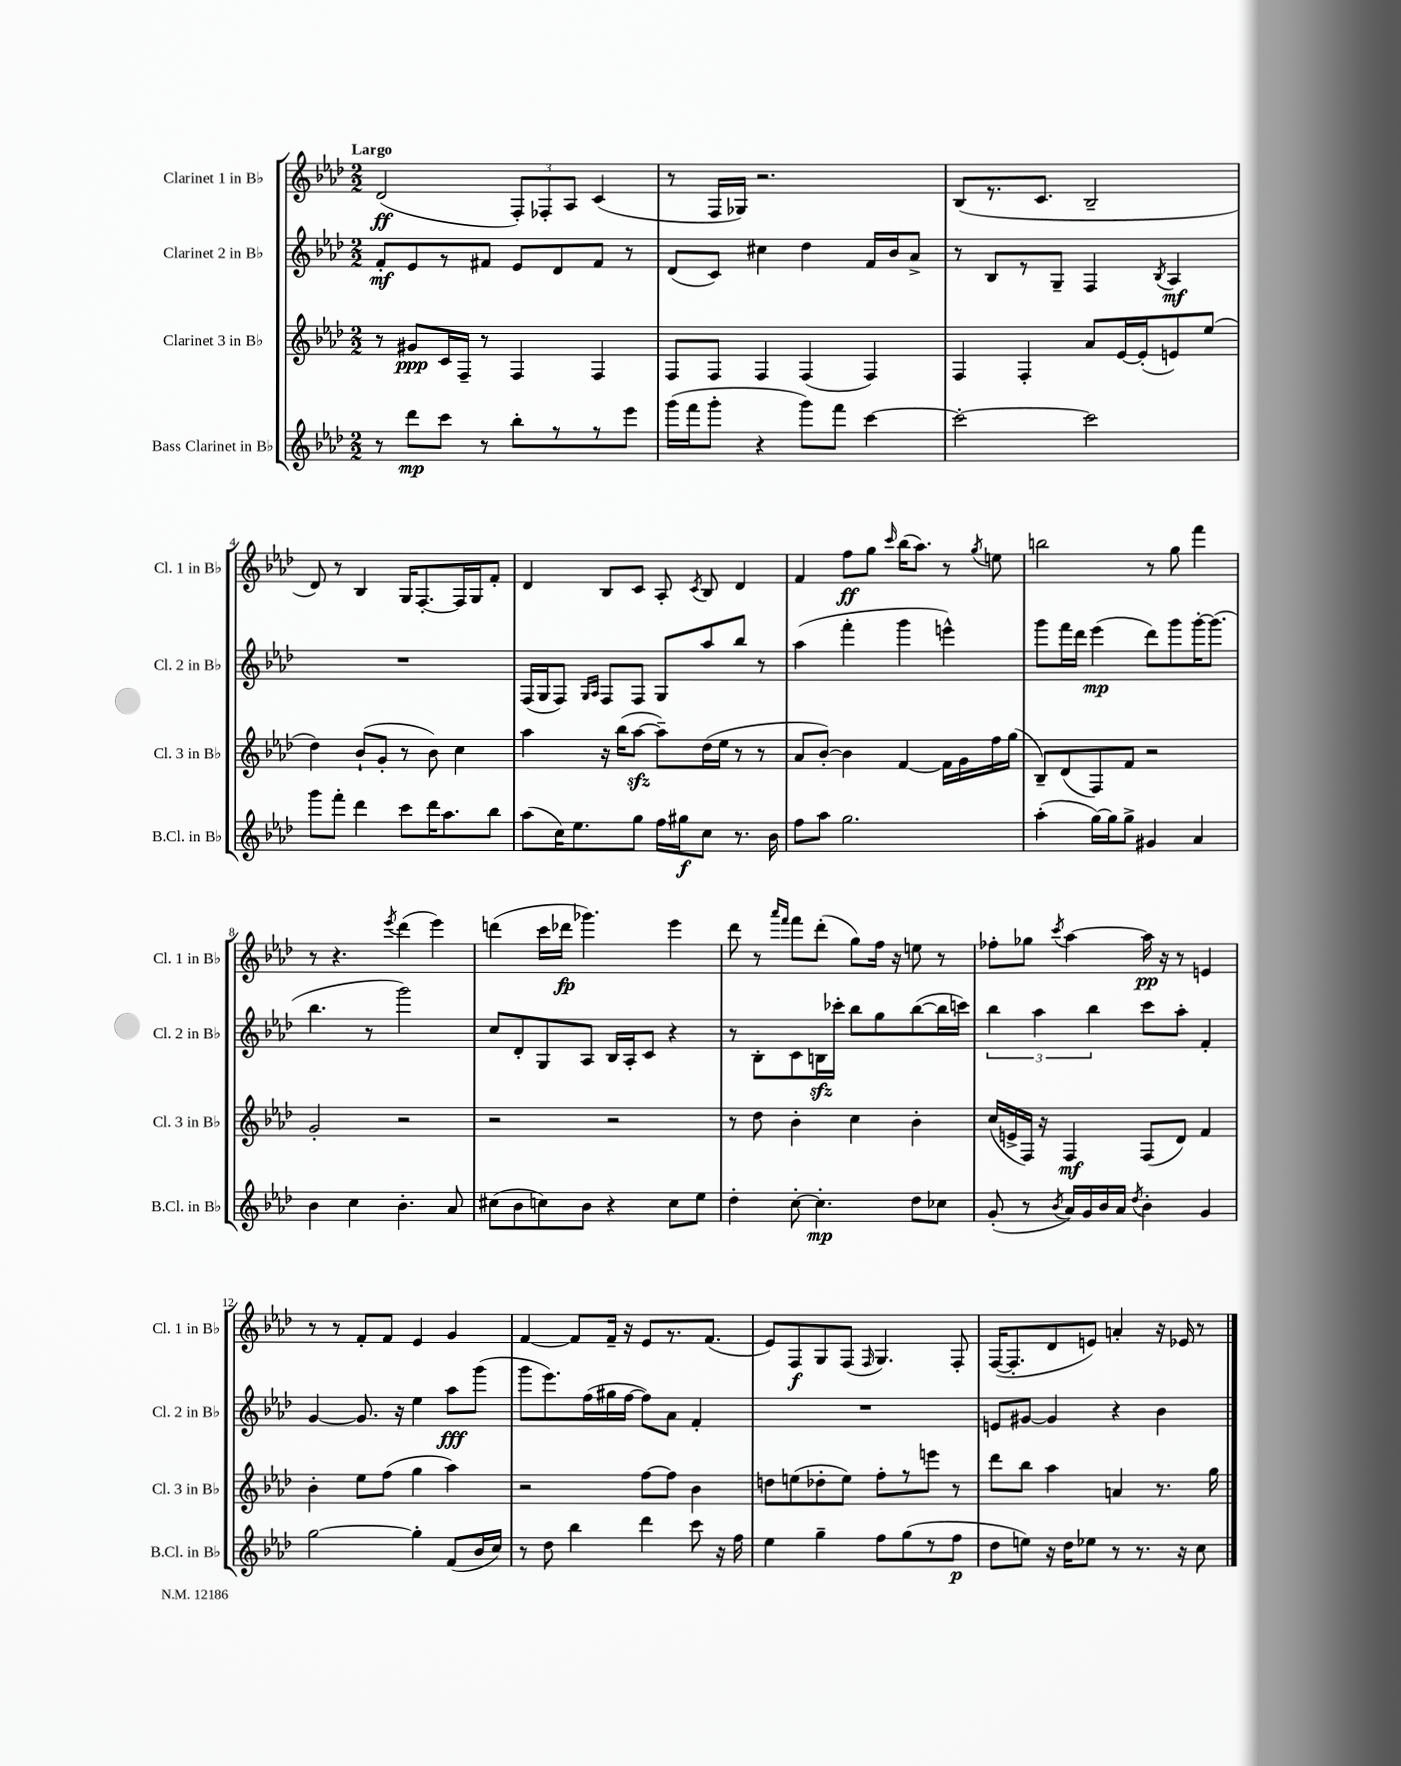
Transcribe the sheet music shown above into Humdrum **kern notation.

**kern	**dynam	**kern	**dynam	**kern	**dynam	**kern	**dynam
*part4	*part4	*part3	*part3	*part2	*part2	*part1	*part1
*staff4	*staff4	*staff3	*staff3	*staff2	*staff2	*staff1	*staff1
*I"Bass Clarinet in B♭	*	*I"Clarinet 3 in B♭	*	*I"Clarinet 2 in B♭	*	*I"Clarinet 1 in B♭	*
*I'B.Cl. in B♭	*	*I'Cl. 3 in B♭	*	*I'Cl. 2 in B♭	*	*I'Cl. 1 in B♭	*
*clefG2	*	*clefG2	*	*clefG2	*	*clefG2	*
*k[b-e-a-d-]	*	*k[b-e-a-d-]	*	*k[b-e-a-d-]	*	*k[b-e-a-d-]	*
*M2/2	*	*M2/2	*	*M2/2	*	*M2/2	*
=1	=1	=1	=1	=1	=1	=1	=1
!	!	!	!	!	!	!LO:TX:a:B:t=Largo	!
8r	.	8r	.	8f'/L	mf	(2d-/	ff
8ddd-\L	mp	8g#X/L	ppp	8e-/	.	.	.
8ccc\J	.	16c/L	.	8r	.	.	.
.	.	16F~/JJ	.	.	.	.	.
8r	.	8r	.	8f#X/J	.	.	.
8bb-'\L	.	4F/	.	8e-/L	.	12F'/L)	.
.	.	.	.	.	.	12F-X'/	.
8r	.	.	.	8d-/	.	.	.
.	.	.	.	.	.	12A-/J	.
8r	.	4F/	.	8f#/J	.	(4c/	.
8eee-\J	.	.	.	8r	.	.	.
=2	=2	=2	=2	=2	=2	=2	=2
(16ggg\LL	.	8F/L	.	(8d-/L	.	8r	.
16fff\J	.	.	.	.	.	.	.
8ggg'\J	.	8F/J	.	8c/J)	.	16F/LL	.
.	.	.	.	.	.	16G-X/JJ)	.
4r	.	4F/	.	4cc#X\	.	2.r	.
8ggg\L)	.	(4F/	.	4dd-\	.	.	.
8fff\J	.	.	.	.	.	.	.
[4ccc\	.	4F/)	.	16f/LL	.	.	.
.	.	.	.	16b-/J	.	.	.
.	.	.	.	8a-^/J	.	.	.
=3	=3	=3	=3	=3	=3	=3	=3
2ccc'\_	.	4F/	.	8r	.	(8B-/L	.
.	.	.	.	8B-/L	.	8.r	.
.	.	4F'/	.	8r	.	.	.
.	.	.	.	.	.	8.c/J	.
.	.	.	.	8G~/J	.	.	.
2ccc\]	.	8a-/L	.	4F/	.	2B-~/	.
.	.	[16e-/L	.	.	.	.	.
.	.	(16e-'/J]	.	.	.	.	.
.	.	.	.	8qB-/	.	.	.
.	.	8en/)	.	4A-/	mf	.	.
.	.	(8ee-/J	.	.	.	.	.
!!LO:LB:g=z
=4	=4	=4	=4	=4	=4	=4	=4
8ggg\L	.	4dd-\)	.	1r	.	8d-/)	.
8fff'\J	.	.	.	.	.	8r	.
4ddd-\	.	(8b-`/L	.	.	.	4B-/	.
.	.	8g'/J	.	.	.	.	.
8ccc\L	.	8r	.	.	.	16G/KL	.
.	.	.	.	.	.	[8.F'/	.
16ddd-\K	.	8b-\)	.	.	.	.	.
8.aa-\	.	.	.	.	.	.	.
.	.	4cc\	.	.	.	16F/L]	.
.	.	.	.	.	.	16G/J	.
8bb-\J	.	.	.	.	.	8f'/J	.
=5	=5	=5	=5	=5	=5	=5	=5
(8aa-\L	.	4aa-\	.	(16F/LL	.	4d-/	.
.	.	.	.	16G/J	.	.	.
16cc\K)	.	.	.	8F/J)	.	.	.
8.ee-\	.	.	.	.	.	.	.
.	.	.	.	16qqG/LL	.	.	.
.	.	.	.	16qqA-/JJ	.	.	.
.	.	16r	.	8F/L	.	8B-/L	.
.	.	(16bb-\KL	.	.	.	.	.
8gg\J	.	[8aa-zz\J	.	8F/J	.	8c/J	.
16ff\LL	.	8aa-~\L])	.	8G/L	.	8A-'/	.
16gg#X\J	f	.	.	.	.	.	.
.	.	.	.	.	.	8qc/	.
8cc\J	.	(16dd-\L	.	8aa-/	.	8B-/	.
.	.	16ee-\JJ	.	.	.	.	.
8.r	.	8r	.	8bb-/J	.	4d-/	.
.	.	8r	.	8r	.	.	.
16b-\	.	.	.	.	.	.	.
=6	=6	=6	=6	=6	=6	=6	=6
8ff\L	.	8a-/L	.	(4aa-\	.	4f/	.
8aa-\J	.	[8b-'/J)	.	.	.	.	.
2.gg\	.	4b-\]	.	4fff'\	.	8ff\L	ff
.	.	.	.	.	.	8gg\J	.
.	.	.	.	.	.	16qqccc/	.
.	.	[4f/	.	4ggg\	.	(16bb-\KL	.
.	.	.	.	.	.	8.aa-\J)	.
.	.	16f\LL]	.	4eeen^^\)	.	8r	.
.	.	16g\	.	.	.	.	.
.	.	.	.	.	.	8qgg/	.
.	.	16ff\	.	.	.	8een\	.
.	.	(16gg\JJ	.	.	.	.	.
=7	=7	=7	=7	=7	=7	=7	=7
(4aa-'\	.	8B-~/L)	.	8ggg\L	.	2bbn\	.
.	.	(8d-/	.	16fff\L	.	.	.
.	.	.	.	16ddd-\JJ	.	.	.
[16gg\LL)	.	8F/)	.	(4eee-\	mp	.	.
16gg\J]	.	.	.	.	.	.	.
8gg^\J	.	8f/J	.	.	.	.	.
4g#X/	.	2r	.	8ddd-\L)	.	8r	.
.	.	.	.	8ggg\	.	8gg\	.
4a-/	.	.	.	[16ggg'\K	.	4fff\	.
.	.	.	.	(8.ggg\J]	.	.	.
!!LO:LB:g=z
=8	=8	=8	=8	=8	=8	=8	=8
4b-\	.	2g'/	.	4.bb-\	.	8r	.
.	.	.	.	.	.	4.r	.
4cc\	.	.	.	.	.	.	.
.	.	.	.	8r	.	.	.
.	.	.	.	.	.	8qeee-/	.
4.b-'\	.	2r	.	2ggg\)	.	(4ddd-\	.
.	.	.	.	.	.	4eee-\)	.
8a-/	.	.	.	.	.	.	.
=9	=9	=9	=9	=9	=9	=9	=9
(8cc#X\L	.	2r	.	8cc/L	.	(4dddn\	.
8b-\	.	.	.	8d-'/	.	.	.
8ccn\)	.	.	.	8G/	.	16ccc\LL	.
.	.	.	.	.	.	16ddd-X\JJ	fp
8b-\J	.	.	.	8A-/J	.	4.ggg-X\)	.
4r	.	2r	.	16B-/LL	.	.	.
.	.	.	.	16A-'/J	.	.	.
.	.	.	.	8c/J	.	.	.
8cc\L	.	.	.	4r	.	4eee-\	.
8ee-\J	.	.	.	.	.	.	.
=10	=10	=10	=10	=10	=10	=10	=10
4dd-'\	.	8r	.	8r	.	8ddd-\	.
.	.	8dd-\	.	8B-'\L	.	8r	.
.	.	.	.	.	.	16qqaaa-/LL	.
.	.	.	.	.	.	16qqfff/JJ	.
[8cc'\	.	4b-'\	.	8c\	.	8fff\L	.
4.cc'\]	mp	.	.	16Bnzz\L	.	(8ddd-'\J	.
.	.	.	.	16ccc-X'\JJ	.	.	.
.	.	4cc\	.	8bb-\L	.	8gg\L)	.
.	.	.	.	8gg\	.	16ff\Jk	.
.	.	.	.	.	.	16r	.
8dd-\L	.	4b-'\	.	([8bb-\	.	8een\	.
8cc-X\J	.	.	.	16bb-\L]	.	8r	.
.	.	.	.	16cccn\JJ)	.	.	.
=11	=11	=11	=11	=11	=11	=11	=11
(8g'/	.	(16cc/LL	.	6bb-\	.	8ff-X'\L	.
.	.	16en^/	.	.	.	.	.
8r	.	16F/JJ)	.	.	.	8gg-X\J	.
.	.	.	.	6aa-\	.	.	.
.	.	16r	.	.	.	.	.
8qb-/	.	.	.	.	.	8qccc/	.
16a-/LL)	.	4F/	mf	.	.	[4aa-\	.
16g/	.	.	.	.	.	.	.
.	.	.	.	6bb-\	.	.	.
16b-/	.	.	.	.	.	.	.
16a-/JJ	.	.	.	.	.	.	.
8qdd-/	.	.	.	.	.	.	.
4b-'\	.	(8F/L	.	8ccc\L	.	16aa-\]	pp
.	.	.	.	.	.	16r	.
.	.	8d-/J)	.	8aa-'\J	.	8r	.
4g/	.	4f/	.	4f'/	.	4en/	.
!!LO:LB:g=z
=12	=12	=12	=12	=12	=12	=12	=12
[2gg\	.	4b-'\	.	[4g/	.	8r	.
.	.	.	.	.	.	8r	.
.	.	8ee-\L	.	8.g/]	.	8f'/L	.
.	.	(8ff\J	.	.	.	8f/J	.
.	.	.	.	16r	.	.	.
4gg'\]	.	4gg\	.	4ee-\	.	4e-/	.
(8f/L	.	4aa-\)	.	8aa-\L	fff	4g/	.
16b-/L	.	.	.	(8ggg\J	.	.	.
16cc/JJ)	.	.	.	.	.	.	.
=13	=13	=13	=13	=13	=13	=13	=13
8r	.	2r	.	8ggg\L	.	[4f/	.
8dd-\	.	.	.	8.eee-\)	.	.	.
4bb-\	.	.	.	.	.	8f/L]	.
.	.	.	.	(16ff\L	.	.	.
.	.	.	.	16gg#X\	.	16f~/Jk	.
.	.	.	.	[16ff\JJ	.	16r	.
4ddd-\	.	[8ff\L	.	8ff\L])	.	8e-/L	.
.	.	8ff\J]	.	8a-\J	.	8.r	.
8ccc\	.	4b-\	.	4f'/	.	.	.
.	.	.	.	.	.	(8.f/J	.
16r	.	.	.	.	.	.	.
16ff\	.	.	.	.	.	.	.
=14	=14	=14	=14	=14	=14	=14	=14
4ee-\	.	8ddn\L	.	1r	.	8e-/L)	.
.	.	(8een\	.	.	.	8F/	f
4gg~\	.	8dd-X'\	.	.	.	8G/	.
.	.	8ee\J)	.	.	.	(8F/J	.
.	.	.	.	.	.	16qqF/	.
8ff\L	.	8ff'\L	.	.	.	4.G/)	.
(8gg\	.	8r	.	.	.	.	.
8r	.	8eeen\J	.	.	.	.	.
8ff\J	p	8r	.	.	.	8F'/	.
=15	=15	=15	=15	=15	=15	=15	=15
8dd-\L	.	8ddd-\L	.	8en/L	.	([16F/KL	.
.	.	.	.	.	.	8.F'/]	.
8een\J)	.	8bb-\J	.	[8g#X/J	.	.	.
16r	.	4aa-\	.	4g#/]	.	8d-/	.
16dd-\KL	.	.	.	.	.	.	.
8ee-X\J	.	.	.	.	.	8en/J)	.
8r	.	4an/	.	4r	.	4an'/	.
8.r	.	.	.	.	.	.	.
.	.	8.r	.	4b-\	.	16r	.
16r	.	.	.	.	.	16e-X/	.
8cc\	.	.	.	.	.	8r	.
.	.	16gg\	.	.	.	.	.
==	==	==	==	==	==	==	==
*-	*-	*-	*-	*-	*-	*-	*-
